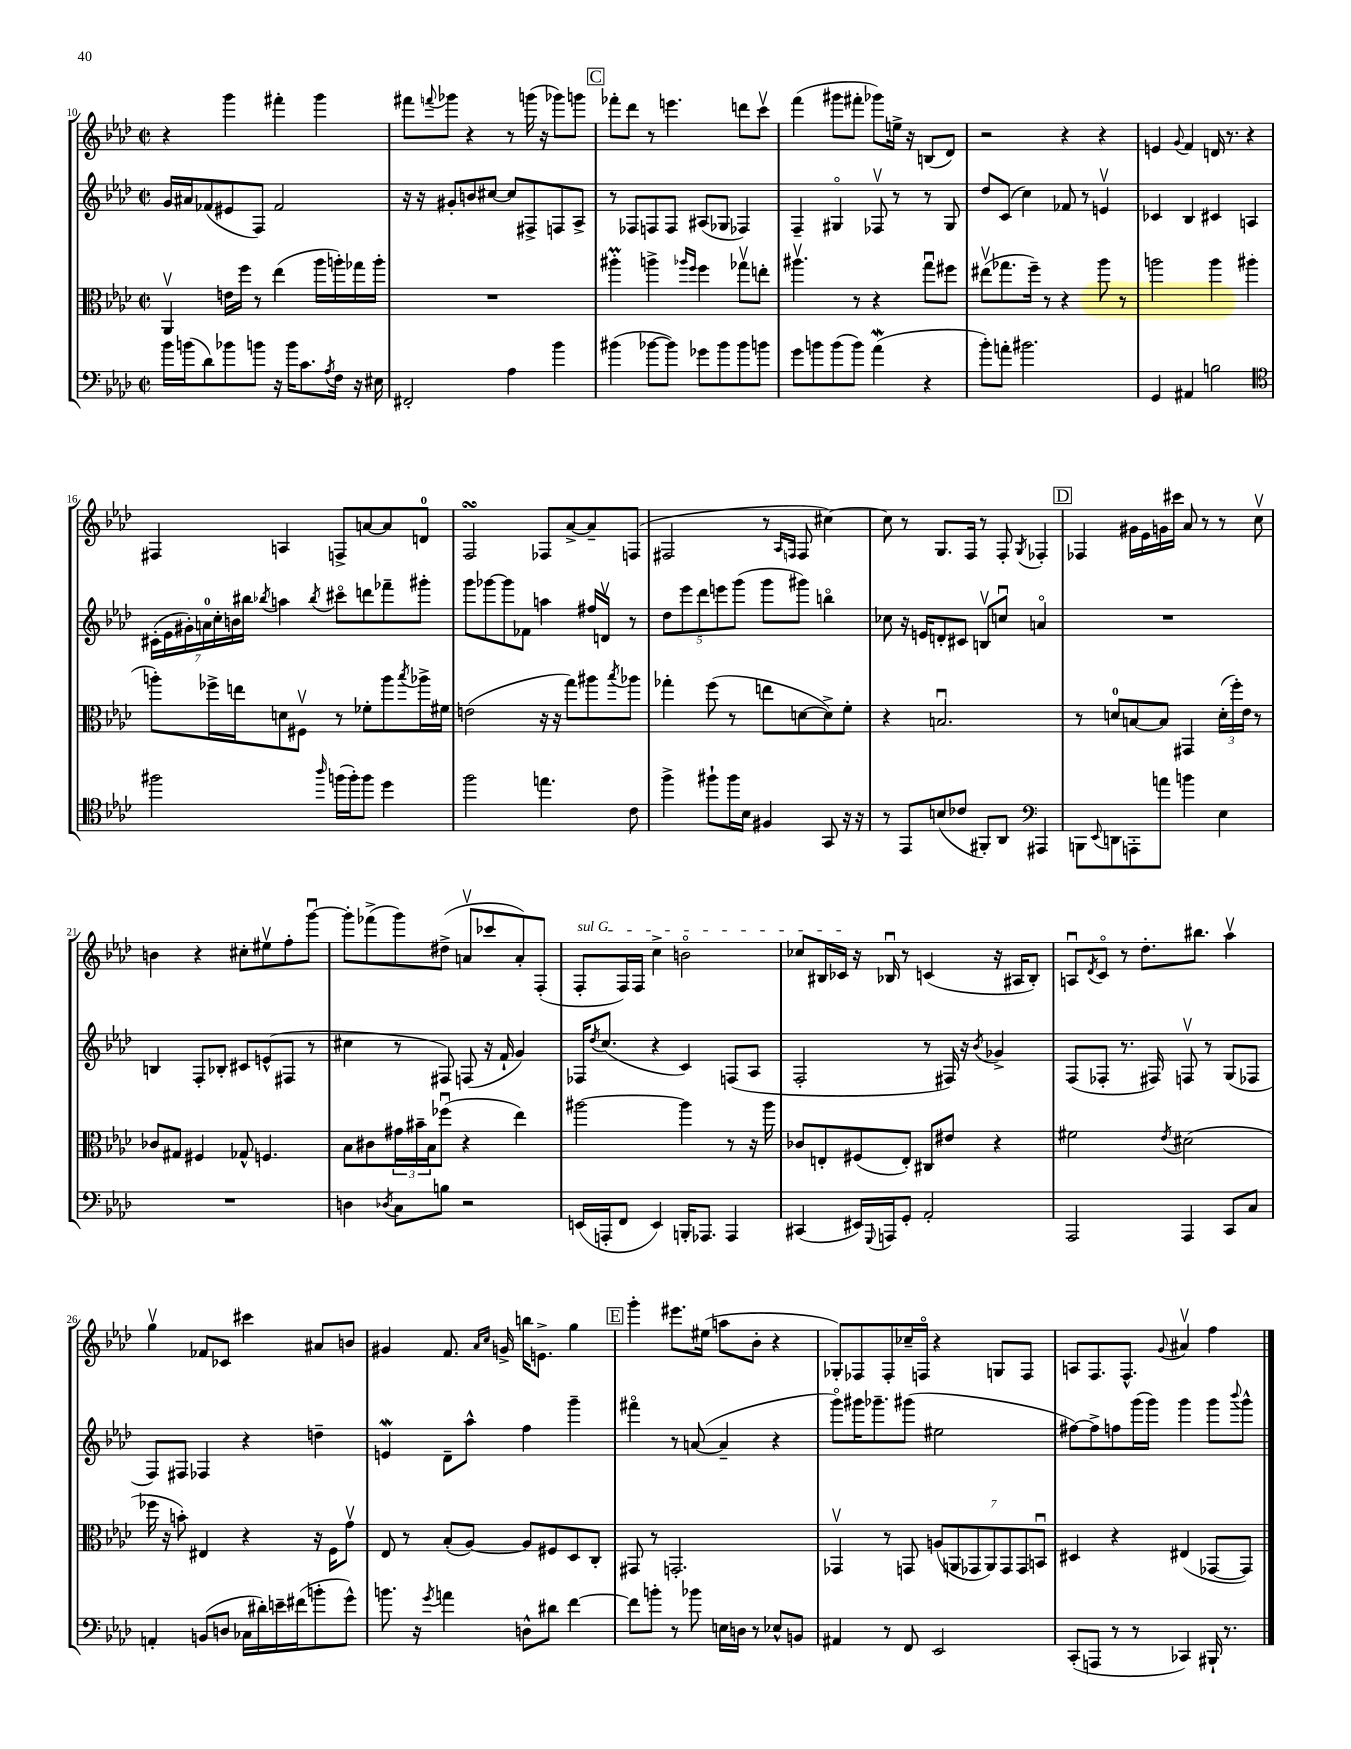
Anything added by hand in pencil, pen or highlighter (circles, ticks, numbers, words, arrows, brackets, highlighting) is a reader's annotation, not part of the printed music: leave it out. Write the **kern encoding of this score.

**kern	**kern	**kern	**kern
*staff4	*staff3	*staff2	*staff1
*clefF4	*clefC3	*clefG2	*clefG2
*k[b-e-a-d-]	*k[b-e-a-d-]	*k[b-e-a-d-]	*k[b-e-a-d-]
*M2/2	*M2/2	*M2/2	*M2/2
*met(c|)	*met(c|)	*met(c|)	*met(c|)
16b-\LL	4AA-v/	16g/LL	4r
(16b\J	.	16a#/J	.
8d-\)	.	(8f-/	.
8b-\	16e\LL	8e#/	4ggg\
.	16ff\JJ	.	.
8b\J	8r	8F/J)	.
16r	(4ee-\	2f-/	4fff#'\
16b\LK	.	.	.
8.c\	.	.	.
.	16aa-\LL	.	4ggg\
8qA-/	.	.	.
16F\Jk	16aa'\)	.	.
16r	16gg-\	.	.
16E#\	16aa'\JJ	.	.
=	=	=	=
2FF#'/	1r	16r	8fff#\L
.	.	16r	.
.	.	.	8qqfff/
.	.	8g#'/L	8ggg-\J
.	.	8b/	4r
.	.	[8cc#/J	.
4A-\	.	8cc#/]L	8r
.	.	8F#^/	(16ggg\
.	.	.	16r
4b-\	.	8F/	8ggg-\L)
.	.	8A-^/J	8ggg\J
=	=	=	=
(4b#\	4aa#'\	8r	8fff-'\L
.	.	8F-/L	8ddd-\J
[8b-\L	4aa^\	8F/	8r
8b-\]J)	.	8F/J	4.eee\
.	16qqaa-/LL	.	.
.	16qqff/JJ	.	.
8g-\L	4ff\	(8A#/L	.
8b-\	.	8G-/J	.
8b-\	8gg-v\L	4F-/)	8ddd\L
8b\J	8ee'\J	.	8cccv\J
=	=	=	=
8g\L	4.aa#v\	4F~/	(4fff\
8b\	.	.	.
(8b\	.	4G#o/	8ggg#\L
8b\J)	8r	.	8fff#'\J
(4a-\	4r	8F-v/	8ggg-\L)
.	.	8r	16ee^\Jk
.	.	.	16r
4r	8ggu\L	8r	(8B/L
.	8ff#\J	8G#/	8d-/J)
=	=	=	=
8b-'\L)	(8ee#v\L	8dd-/L	2r
8a'\J	8.gg-\	(8c/J	.
2.b#\	.	4cc\)	.
.	16ff~\Jk)	.	.
.	8r	.	.
.	4r	8f-/	4r
.	.	8r	.
.	8aa-\	4ev/	4r
.	8r	.	.
=	=	=	=
4GG/	2aa\	4c-/	4e/
.	.	.	8qqg/
4AA#/	.	4B-/	4f/
2B\	4aa\	4c#/	16d/
.	.	.	8.r
.	(4aa#\	4A/	4r
=	=	=	=
*clefC4	*	*	*
2ff#\	8aa'\L)	(28c#'\LL	4F#/
.	.	28e-\	.
.	.	28g#'\)	.
.	.	28a\	.
.	16ff-^\L	.	.
.	.	28cc'\	.
.	.	28b\	.
.	16ee\J	.	.
.	.	28bb#\JJ	.
.	.	8qbb-/	.
.	8d\	4aa\	4A/
.	8F#v\J	.	.
16qqaa-/	.	8qbb-/	.
(16ff\LL	8r	8ccc#o\L	8F^/L
16ff'\J)	.	.	.
8ff\J	8f-'\L	8ddd\	[8a/
4dd-\	8aa\	8fff-~\	8a/]
.	8qbb-/	.	.
.	16aa-^\L	8ggg#'\J	8d/J
.	16f#\JJ	.	.
=	=	=	=
2ff\	(2e\	8ggg\L	2F/
.	.	[8ggg-\	.
.	.	8ggg-\]	.
.	.	8f-\J	.
4.ee\	16r	4aa\	8F-/L
.	16r	.	.
.	8gg\L)	.	[8a-^/
.	8aa#\	16ff#/LL	8a-~/]
.	.	16dv/JJ	.
.	8qbb-/	.	.
8c\	8aa-\J	8r	(8F/J
=	=	=	=
4ff^\	4gg-'\	10dd-\L	2F#/
.	.	10eee-\	.
.	.	10ddd-\	.
8ff#`\L	(8ff\	.	.
.	.	10eee\	.
16ff#\L	8r	.	.
.	.	(10ggg\J	.
16B-\JJ	.	.	.
4F#/	8ee\L	8ggg\L	8r
.	.	.	16qqA-/LL
.	.	.	16qqF/JJ
.	[8d\	8ggg#\J)	8F/
8GG/	8d^\])	4bbo\	[4cc#\)
16r	8f'\J	.	.
16r	.	.	.
=	=	=	=
8r	4r	8cc-\	8cc#\]
8EE-/L	.	16r	8r
.	.	16e/LK	.
(8B/	2.Bu/	8d'/	8.G/L
8c-/J	.	8c#/J	.
.	.	.	16F/Jk
8FF#'/L)	.	8Bv/L	8r
8AA-/J	.	8ccu/J	8F'/
*clefF4	*	*	*
.	.	.	8qG/
4AAA#/	.	4ao/	4F-'/
=	=	=	=
8BBB\L	8r	1r	4F-/
8qqEE-/	.	.	.
8DD\	8d/L	.	.
8AAA'\	[8B/	.	16g#\LL
.	.	.	16e-\
8a\J	8B/]J	.	16g\
.	.	.	16ccc#\JJ
4b\	4GG#/	.	8a-/
.	.	.	8r
4E-\	(24d'\LL	.	8r
.	24ff'\)	.	.
.	24e-\JJ	.	.
.	8r	.	8ccv\
=	=	=	=
1r	8c-/L	4B/	4b\
.	8G#/J	.	.
.	4F#/	8F'/L	4r
.	.	8B-'/J	.
.	8G-^^/	8c#/L	8cc#'\L
.	4.F/	(8e^^/	8ee#v\
.	.	8F#/J	8ff'\
.	.	8r	[8gggu\J
=	=	=	=
4D\	8B-\L	4cc#\	8ggg'\]L
.	8c#\	.	(8fff-^\
8qD-/	.	.	.
8C\L	24g#\L	8r	8ggg\)
.	24b#~\	.	.
.	24B-\J	.	.
8B\J	(8ff-u\J	8F#/)	(8dd#^\J
2r	4r	(8F/	8av/L
.	.	16r	8ccc-/
.	.	16f`/	.
.	4ee-\)	4g/)	8a'/)
.	.	.	(8F'/J
=	=	=	=
(16EE/LL	[2aa#\	16F-/LK	8F'/L
.	.	8qdd-/	.
16AAA'/J	.	(8.cc/J	.
8FF/J	.	.	16F/L)
.	.	.	16F/JJ
4EE/)	.	4r	4cc^\
16BBB'/LK	4aa#\]	4c/)	2bo\
8.AAA-/J	.	.	.
4AAA-/	8r	(8F/L	.
.	16r	8A-/J	.
.	16aa#\	.	.
=	=	=	=
(4CC#/	8c-/L	2F'/	8cc-/L
.	8E'/	.	16B#/L
.	.	.	16c-/JJ
16EE#/LL)	(8F#/	.	16r
8qqGGG/	.	.	.
16AAA/J	.	.	16B-u/
8GG'/J	8E'/J)	.	8r
2AA-'/	8C#/L	8r	(4c/
.	8e#/J	16F#/)	.
.	.	16r	.
.	.	8qb-/	.
.	4r	4g-^/	16r
.	.	.	16A#/LK
.	.	.	8B-'/J)
=	=	=	=
2AAA-/	2f#\	(8F/L	8Au/L
.	.	.	8qd-/
.	.	8F-'/J	8co/J
.	.	8.r	8r
.	.	.	8.dd-'\L
.	.	16F#/)	.
.	8qe-/	.	.
4AAA-/	(2d#\	8Fv/	.
.	.	.	8.bb#\J
.	.	8r	.
8CC/L	.	(8G/L	4aa-v\
8C/J	.	8F-/J	.
=	=	=	=
4AA'/	16ff-\	8F/L)	4ggv\
.	16r	.	.
.	8b'\)	8F#/J	.
(8BB/L	4E#/	4F-/	8f-/L
8D/J	.	.	8c-/J
16C-\LL	4r	4r	4ccc#\
16d#'\)	.	.	.
16e~\	.	.	.
(16f#\J	.	.	.
8b'\	16r	4dd~\	8a#/L
.	16F\LK	.	.
8g^^\J)	8gv\J	.	8b/J
=	=	=	=
8.b\	8E-/	4e/	4g#/
.	8r	.	.
16r	.	.	.
8qg/	.	.	.
4a\	(8B-'/L	8d-~\L	8.f/
.	[8A-/J)	8aa-^^\J	.
.	.	.	16qqa-/LL
.	.	.	16qqcc/JJ
.	.	.	16g^/
8D^^\L	8A-/]L	4ff\	16bb\LK
.	.	.	8.e^\J
8d#\J	8F#/	.	.
[4f\	8D-/	4ggg~\	4gg\
.	8C'/J	.	.
=	=	=	=
8f\]L	8GG#/	4fff#o\	4ggg'\
8b'\J	8r	.	.
8r	2.GG'/	8r	8.eee#\L
8b-\	.	([8a/	.
.	.	.	(16ee#\Jk
16E\LL	.	4a~/]	8aa\L
16D\JJ	.	.	.
8r	.	.	8b-'\J
8E-^^/L	.	4r	4r
8BB/J	.	.	.
=	=	=	=
4AA#/	4GG-v/	8gggo\L)	8G-'/L)
.	.	16ggg#\K	8F-/
.	.	8.ggg-~\	.
8r	8r	.	8F-'/
8FF/	8GG/	(8ggg#\J	16cc-~/L
.	.	.	16Fo/JJ
2EE-/	(14A/L	2ee#\	4r
.	14AA/	.	.
.	14GG-/	.	.
.	14AA/)	.	.
.	.	.	8G/L
.	14GG-/	.	.
.	14GG-/	.	.
.	.	.	8F/J
.	14BBu/J	.	.
=	=	=	=
(8CC'/L	4D#/	[8ff#\L)	8A/L
8AAA/J	.	8ff#^\]	8.F/
8r	4r	8ff\	.
.	.	.	8.F^^/J
8r	.	(16ggg\L	.
.	.	16ggg\JJ)	.
.	.	.	8qqg/
4CC-/)	(4E#/	4ggg\	4a#v/
16BBB#`/	[8GG-/L	8ggg\L	4ff\
8.r	.	.	.
.	.	8qqbbb-/	.
.	8GG-/]J)	8ggg^^\J	.
==	==	==	==
*-	*-	*-	*-
